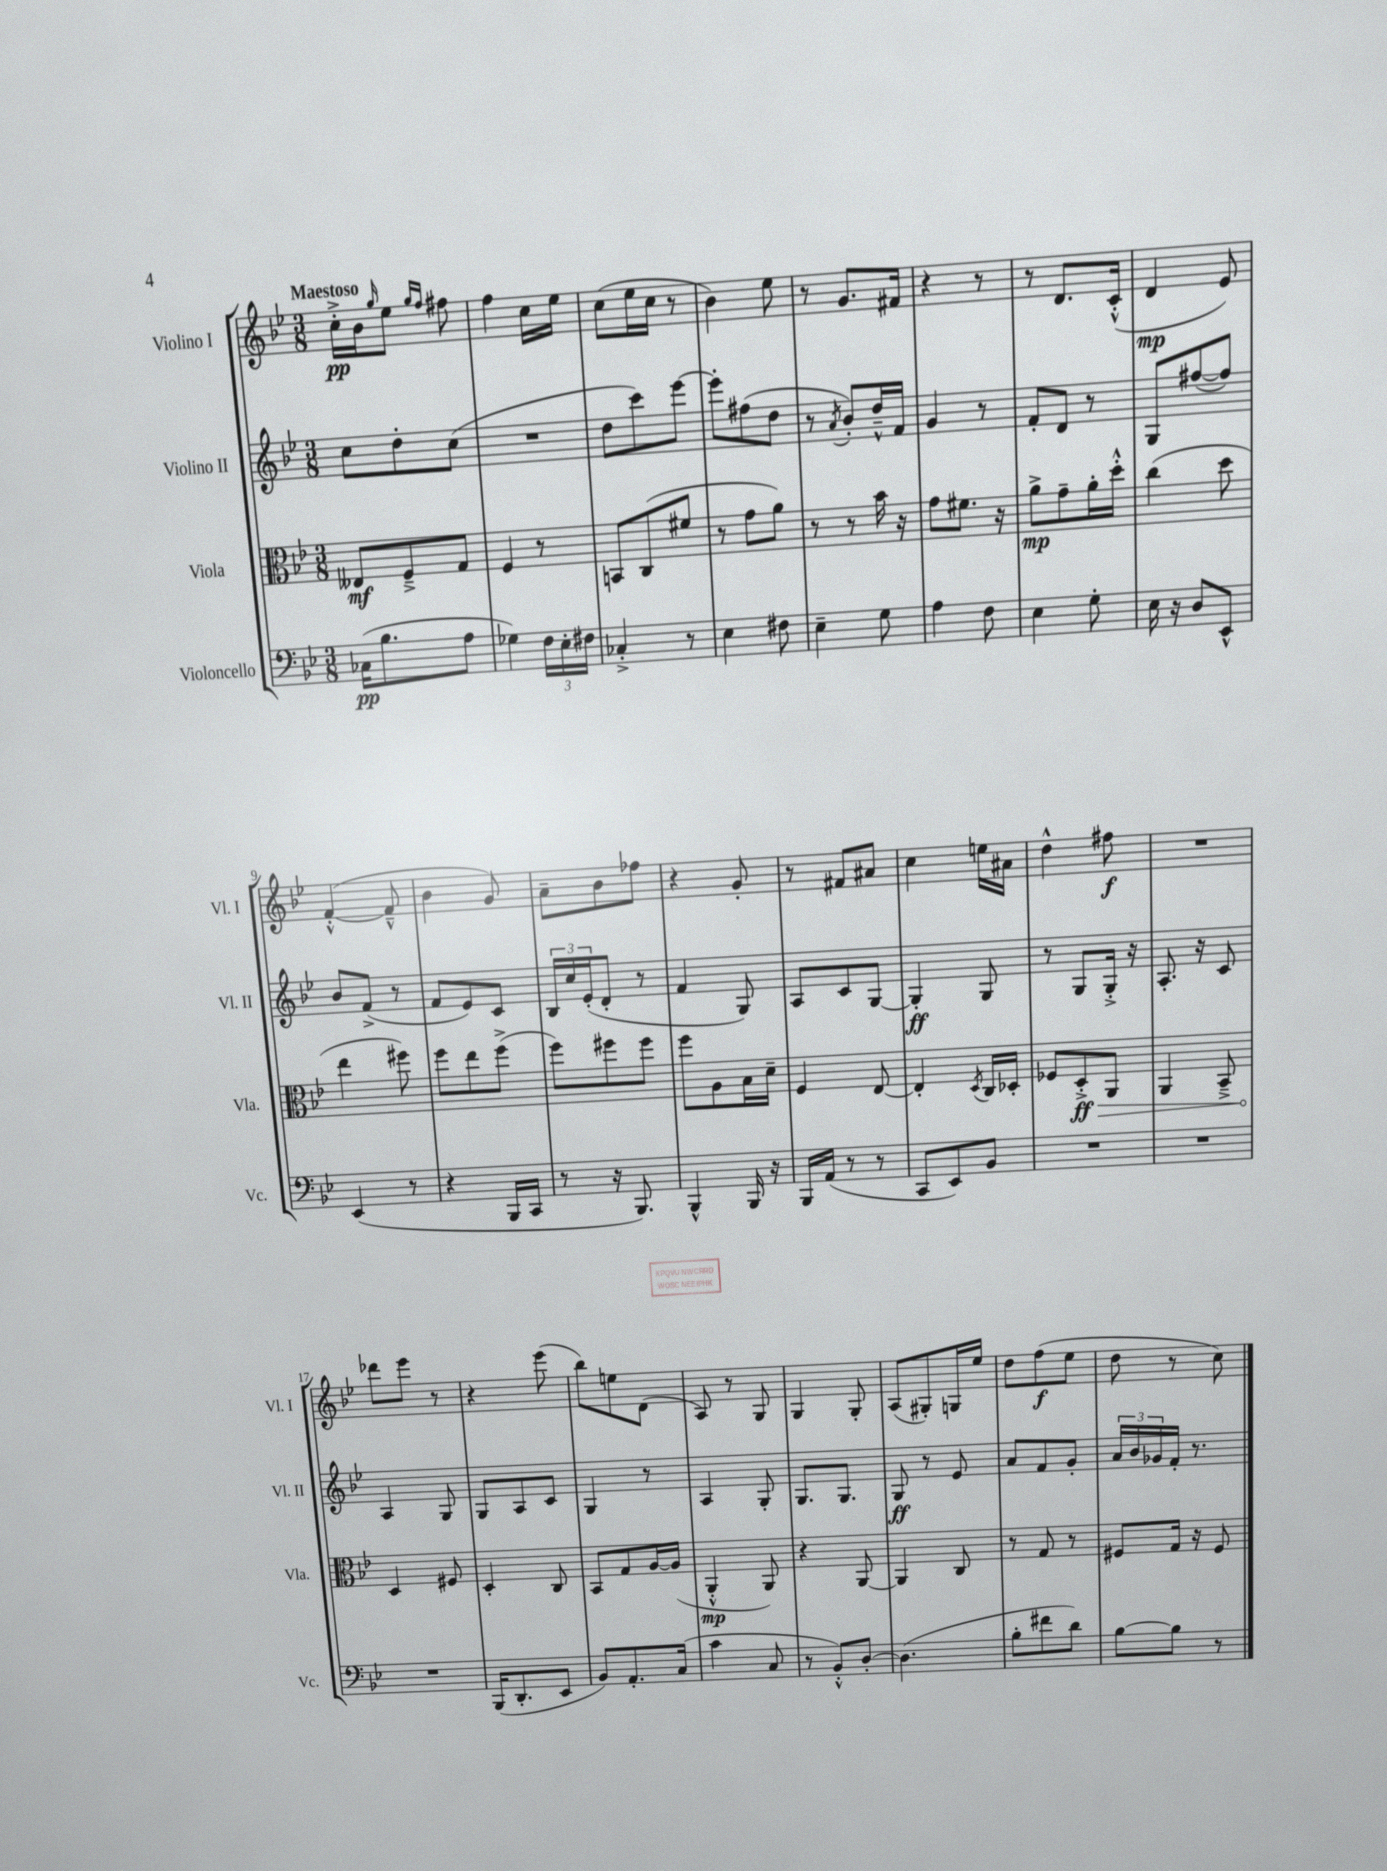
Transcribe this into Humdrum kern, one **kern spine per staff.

**kern	**dynam	**kern	**dynam	**kern	**dynam	**kern	**dynam
*part4	*part4	*part3	*part3	*part2	*part2	*part1	*part1
*staff4	*staff4	*staff3	*staff3	*staff2	*staff2	*staff1	*staff1
*I"Violoncello	*	*I"Viola	*	*I"Violino II	*	*I"Violino I	*
*I'Vc.	*	*I'Vla.	*	*I'Vl. II	*	*I'Vl. I	*
*clefF4	*	*clefC3	*	*clefG2	*	*clefG2	*
*k[b-e-]	*	*k[b-e-]	*	*k[b-e-]	*	*k[b-e-]	*
*M3/8	*	*M3/8	*	*M3/8	*	*M3/8	*
=1	=1	=1	=1	=1	=1	=1	=1
!	!	!	!	!	!	!LO:TX:a:B:t=Maestoso	!
(16C-X\KL	pp	8E--X/L	mf	8cc\L	.	16cc'^\LL	pp
8.B-\	.	.	.	.	.	16b-\J	.
.	.	.	.	.	.	16qqgg/	.
.	.	8F~^/	.	8dd'\	.	8ee-\J	.
.	.	.	.	.	.	16qqgg/LL	.
.	.	.	.	.	.	16qqff/JJ	.
8A\J	.	8G/J	.	(8cc\J	.	8ff#X\	.
=2	=2	=2	=2	=2	=2	=2	=2
4G-X\)	.	4F/	.	4.r	.	4ff\	.
24F\LL	.	8r	.	.	.	16cc\LL	.
24E-'\	.	.	.	.	.	.	.
.	.	.	.	.	.	16ee-\JJ	.
24F#X\JJ	.	.	.	.	.	.	.
=3	=3	=3	=3	=3	=3	=3	=3
4C-X'^/	.	8BBn/L	.	8dd\L	.	(8cc\L	.
.	.	(8C/	.	8ccc\)	.	16ee-\L	.
.	.	.	.	.	.	16cc\JJ	.
8r	.	8f#X/J	.	[8eee-\J	.	8r	.
=4	=4	=4	=4	=4	=4	=4	=4
4E-\	.	8r	.	8eee-'\L]	.	4b-\)	.
.	.	8g\L	.	(8ff#X\	.	.	.
8F#X\	.	8a\J)	.	8dd\J	.	8ee-\	.
=5	=5	=5	=5	=5	=5	=5	=5
4E-~\	.	8r	.	8r	.	8r	.
.	.	.	.	8qa/	.	.	.
.	.	8r	.	8b-'/L)	.	8.g/L	.
8G\	.	16b-\	.	16dd~^^/L	.	.	.
.	.	16r	.	16f/JJ	.	16f#X/Jk	.
=6	=6	=6	=6	=6	=6	=6	=6
4A\	.	8g\L	.	4g/	.	4r	.
.	.	8.f#X\J	.	.	.	.	.
8F\	.	.	.	8r	.	8r	.
.	.	16r	.	.	.	.	.
=7	=7	=7	=7	=7	=7	=7	=7
4E-\	.	8a^\L	mp	8f'/L	.	8r	.
.	.	8g~\	.	8d/J	.	8.d/L	.
8G'\	.	16a'\L	.	8r	.	.	.
.	.	16dd'^^\JJ	.	.	.	(16c'^^/Jk	.
=8	=8	=8	=8	=8	=8	=8	=8
16E-\	.	(4cc\	.	8G/L	.	4d/	mp
16r	.	.	.	.	.	.	.
8D/L	.	.	.	([8ff#X/	.	.	.
8EE-^^/J	.	8dd\	.	8ff#/J])	.	8e-/)	.
!!LO:LB:g=z
=9	=9	=9	=9	=9	=9	=9	=9
(4EE-/	.	4ee-\	.	8b-/L	.	([4f'^^/	.
.	.	.	.	(8f^/J	.	.	.
8r	.	8ff#X\)	.	8r	.	8f~^^/]	.
=10	=10	=10	=10	=10	=10	=10	=10
4r	.	8ff\L	.	8f/L	.	4b-\	.
.	.	8ee-\	.	8e-/)	.	.	.
16BBB-/LL	.	(8ff^\J	.	8c/J	.	8g/)	.
16CC/JJ	.	.	.	.	.	.	.
=11	=11	=11	=11	=11	=11	=11	=11
8r	.	8ff\L)	.	24B-/LL	.	8a~\L	.
.	.	.	.	24cc/	.	.	.
.	.	.	.	(24e-'/J	.	.	.
16r	.	8ff#X\	.	8d'/J	.	8b-\	.
8.BBB-/)	.	.	.	.	.	.	.
.	.	8ff#\J	.	8r	.	8ff-X\J	.
=12	=12	=12	=12	=12	=12	=12	=12
4BBB-^^/	.	8ff\L	.	4f/	.	4r	.
.	.	8A\	.	.	.	.	.
16BBB-/	.	16B-\L	.	8G/)	.	8g'/	.
16r	.	16d~\JJ	.	.	.	.	.
=13	=13	=13	=13	=13	=13	=13	=13
16BBB-/LL	.	4F/	.	8A/L	.	8r	.
(16AA/JJ	.	.	.	.	.	.	.
8r	.	.	.	8c/	.	8f#X/L	.
8r	.	[8E-/	.	[8G/J	.	8a#X/J	.
=14	=14	=14	=14	=14	=14	=14	=14
8CC/L	.	4E-'/]	.	4G'/]	ff	4cc\	.
8EE-/)	.	.	.	.	.	.	.
.	.	8qD/	.	.	.	.	.
8BB-/J	.	16C/LL	.	8G/	.	16een\LL	.
.	.	16D-X'/JJ	.	.	.	16a#X\JJ	.
=15	=15	=15	=15	=15	=15	=15	=15
4.r	.	8F-X/L	.	8r	.	4dd^^\	.
!	!	!	!LO:HP:b	!	!	!	!
.	.	8D'^/	> ff	8G/L	.	.	.
.	.	8AA/J	.	16G'^/Jk	.	8ff#X\	f
.	.	.	.	16r	.	.	.
=16	=16	=16	=16	=16	=16	=16	=16
4.r	.	4AA/	.	8.A'/	.	4.r	.
.	.	.	.	16r	.	.	.
.	.	8BB-~^/	.	8c/	.	.	.
!!LO:LB:g=z
=17	=17	=17	=17	=17	=17	=17	=17
4.r	.	4D/	.	4A/	.	8ddd-X\L	.
.	.	.	.	.	.	8eee-\J	.
.	.	8F#X/	]	8G/	.	8r	.
=18	=18	=18	=18	=18	=18	=18	=18
(16BBB-/KL	.	4D'/	.	8G/L	.	4r	.
8.DD'/	.	.	.	.	.	.	.
.	.	.	.	8A/	.	.	.
8EE-/J	.	8C/	.	8c/J	.	(8eee-\	.
=19	=19	=19	=19	=19	=19	=19	=19
8BB-/L)	.	8BB-/L	.	4G/	.	8bb-\L)	.
8.AA'/	.	8G/	.	.	.	8een\	.
.	.	[16A/L	.	8r	.	(8d\J	.
(16C/Jk	.	(16A/JJ]	.	.	.	.	.
=20	=20	=20	=20	=20	=20	=20	=20
4c\	.	4AA'^^/	mp	4A/	.	8A/)	.
.	.	.	.	.	.	8r	.
8C/	.	8AA/)	.	8G'/	.	8G/	.
=21	=21	=21	=21	=21	=21	=21	=21
8r	.	4r	.	8.G/L	.	4G/	.
8BB-'^^/L)	.	.	.	.	.	.	.
.	.	.	.	8.G/J	.	.	.
[8D'/J	.	[8AA/	.	.	.	8G'/	.
=22	=22	=22	=22	=22	=22	=22	=22
(4.D\]	.	4AA/]	.	8G/	ff	(8A/L	.
.	.	.	.	8r	.	8G#X'/)	.
.	.	8C/	.	8e-/	.	16Gn/L	.
.	.	.	.	.	.	16ee-/JJ	.
=23	=23	=23	=23	=23	=23	=23	=23
8B-'\L	.	8r	.	8a/L	.	8dd\L	.
8f#X\	.	8G/	.	8f/	.	(8ff\	f
8d\J)	.	8r	.	8g'/J	.	8ee-\J	.
=24	=24	=24	=24	=24	=24	=24	=24
[8B-\L	.	8F#X/L	.	24a/LL	.	8dd\	.
.	.	.	.	24b-/	.	.	.
.	.	.	.	24g-X/	.	.	.
8B-\J]	.	16G/Jk	.	16f'/JJ	.	8r	.
.	.	16r	.	8.r	.	.	.
8r	.	8F#/	.	.	.	8cc\)	.
==	==	==	==	==	==	==	==
*-	*-	*-	*-	*-	*-	*-	*-
